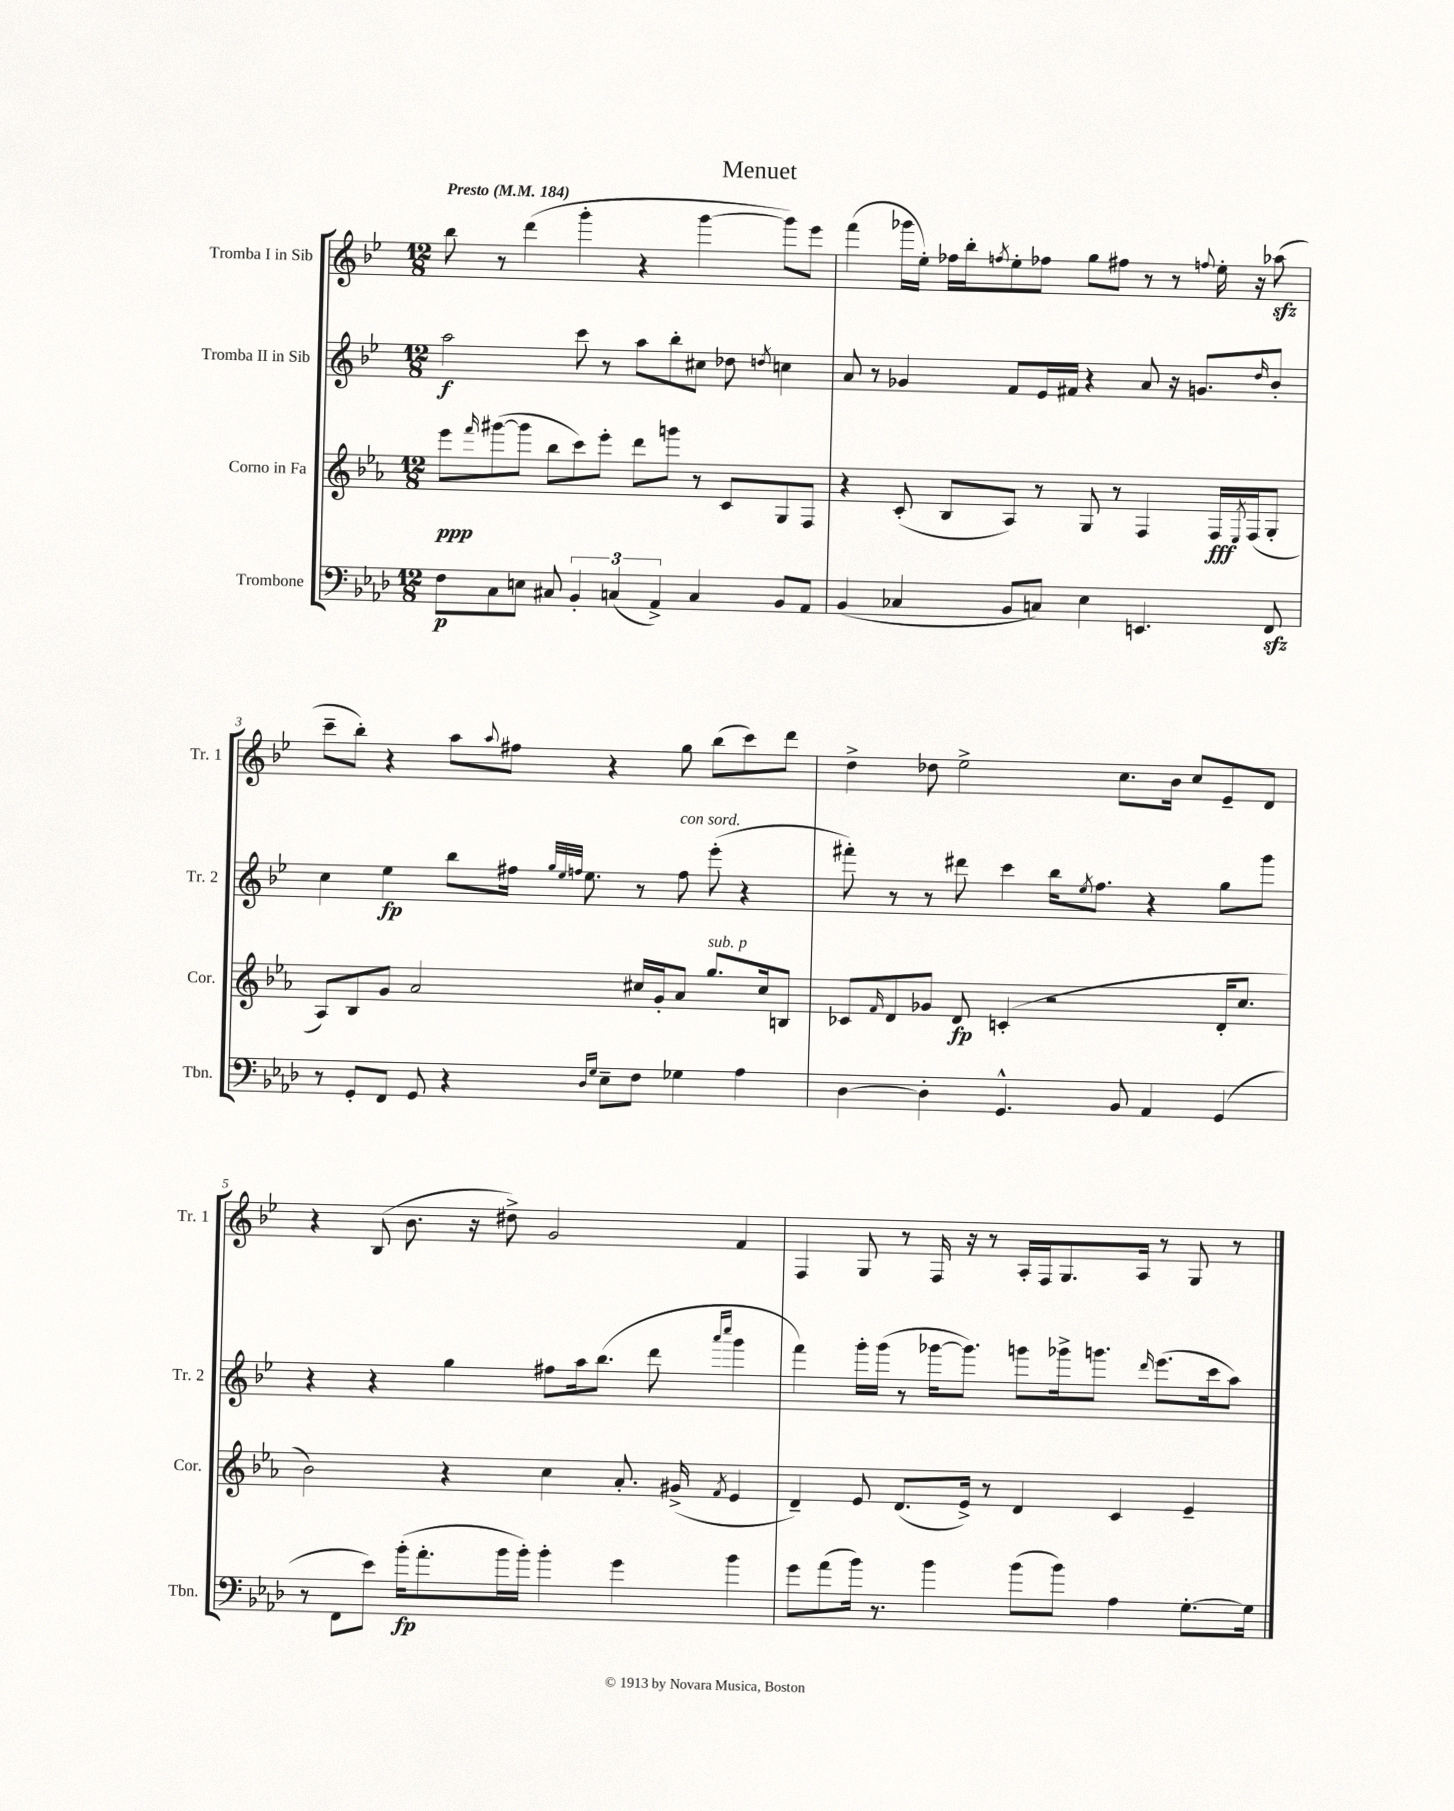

**kern	**kern	**kern	**kern
*staff4	*staff3	*staff2	*staff1
*clefF4	*clefG2	*clefG2	*clefG2
*k[b-e-a-d-]	*k[b-e-a-]	*k[b-e-]	*k[b-e-]
*M12/8	*M12/8	*M12/8	*M12/8
*MM184	*MM184	*MM184	*MM184
8F	8eee-	2aa	8bb-
.	16qqfff	.	.
8C	([8ggg#	.	8r
8E	8ggg#]	.	(4ddd
8C#	8bb-	.	.
6BB-'	8ccc)	8ccc	4ggg'
.	8eee-'	8r	.
(6C	.	.	.
.	8ddd	8aa	4r
6AA-^)	.	.	.
.	8ggg	8bb-'	.
4C	8r	8cc#	[4ggg
.	8c	8dd-	.
.	.	8qdd	.
8BB-	8G	4cc	8ggg])
8AA-	8F	.	8eee-
=	=	=	=
(4BB-	4r	8a	(4fff
.	.	8r	.
4C-	(8c'	4g-	16ggg-
.	.	.	16ee-')
.	8B-	.	16ff-
.	.	.	16bb-'
.	.	.	8qff
8BB-	8A-)	8f	8ee-'
8C)	8r	16e-	8ff-
.	.	16f#	.
4E-	8G	4r	8gg
.	8r	.	8ff#
4.EE	4F	8a	8r
.	.	16r	8r
.	.	8.g	.
.	.	.	8qqff
.	16F	.	16ee-'
.	8qE-	.	.
.	(16F	.	16r
.	.	16qqdd	.
8FF	8G'	8b-'	(8aa-
=	=	=	=
8r	8A-)	4cc	8ccc~
8GG'	8B-	.	8bb-')
8FF	8g	4ee-	4r
8GG	2a-	.	.
4r	.	8bb-	8aa
.	.	.	8qqaa
.	.	16ff#	8ff#
.	.	32qqgg	.
.	.	32qqee-	.
.	.	32qqff	.
.	.	8.ee-	.
16qqD-	.	.	.
16qqG	.	.	.
8E-~	.	.	4r
8F	16cc#	8r	.
.	16g'	.	.
4G-	8a-	8ff	8gg
.	8.gg	(8eee-'	(8bb-
4A-	.	4r	8ccc)
.	16cc#	.	.
.	8B	.	8ddd
=	=	=	=
[4D-	8c-	8fff#')	4dd^
.	16qqf	.	.
.	8d	8r	.
4D-']	8g-	8r	8dd-
.	8d	8ddd#	2ee-^
4.GG^^	(4c'	4ccc	.
.	2r	16bb-	.
.	.	8qee-	.
.	.	8.ff	.
8BB-	.	.	8.cc
4AA-	.	4r	.
.	.	.	16b-
.	.	.	8cc
(4GG	16d'	8gg	8e-~
.	8.cc	.	.
.	.	8ggg	8d
=	=	=	=
8r	2b-)	4r	4r
8FF	.	.	.
8e-)	.	4r	(8B-
(16b-'	.	.	8.b-
8.a-'	.	.	.
.	4r	4gg	.
.	.	.	16r
16b-	.	.	8dd#^)
16b-')	.	.	.
4b-'	4cc	8ff#	2g
.	.	16aa	.
.	.	(8.bb-	.
4g	8.a-'	.	.
.	.	8ddd	.
.	(16g#^	.	.
.	.	16qqaaa	.
.	8qf	16qqcccc	.
4b-	4e-	4ggg	4f
=	=	=	=
8g	4d~)	4fff)	4F
(8a-	.	.	.
16b-)	8e-	16ggg'	8G
8.r	.	(16ggg	.
.	(8.d	8r	8r
4b-	.	[16ggg-	16F
.	16e-^)	8.ggg-])	16r
.	8r	.	8r
(8b-	4d	8ggg	16A'
.	.	.	16F
8b-)	.	16ggg-^	8.G
.	.	8.ggg	.
4A-	4c	.	.
.	.	.	16A
.	.	16qqddd	.
.	.	(8.eee-	8r
[8.G'	4e-~	.	8G
.	.	16ccc	.
.	.	8aa)	8r
16G]	.	.	.
==	==	==	==
*-	*-	*-	*-
